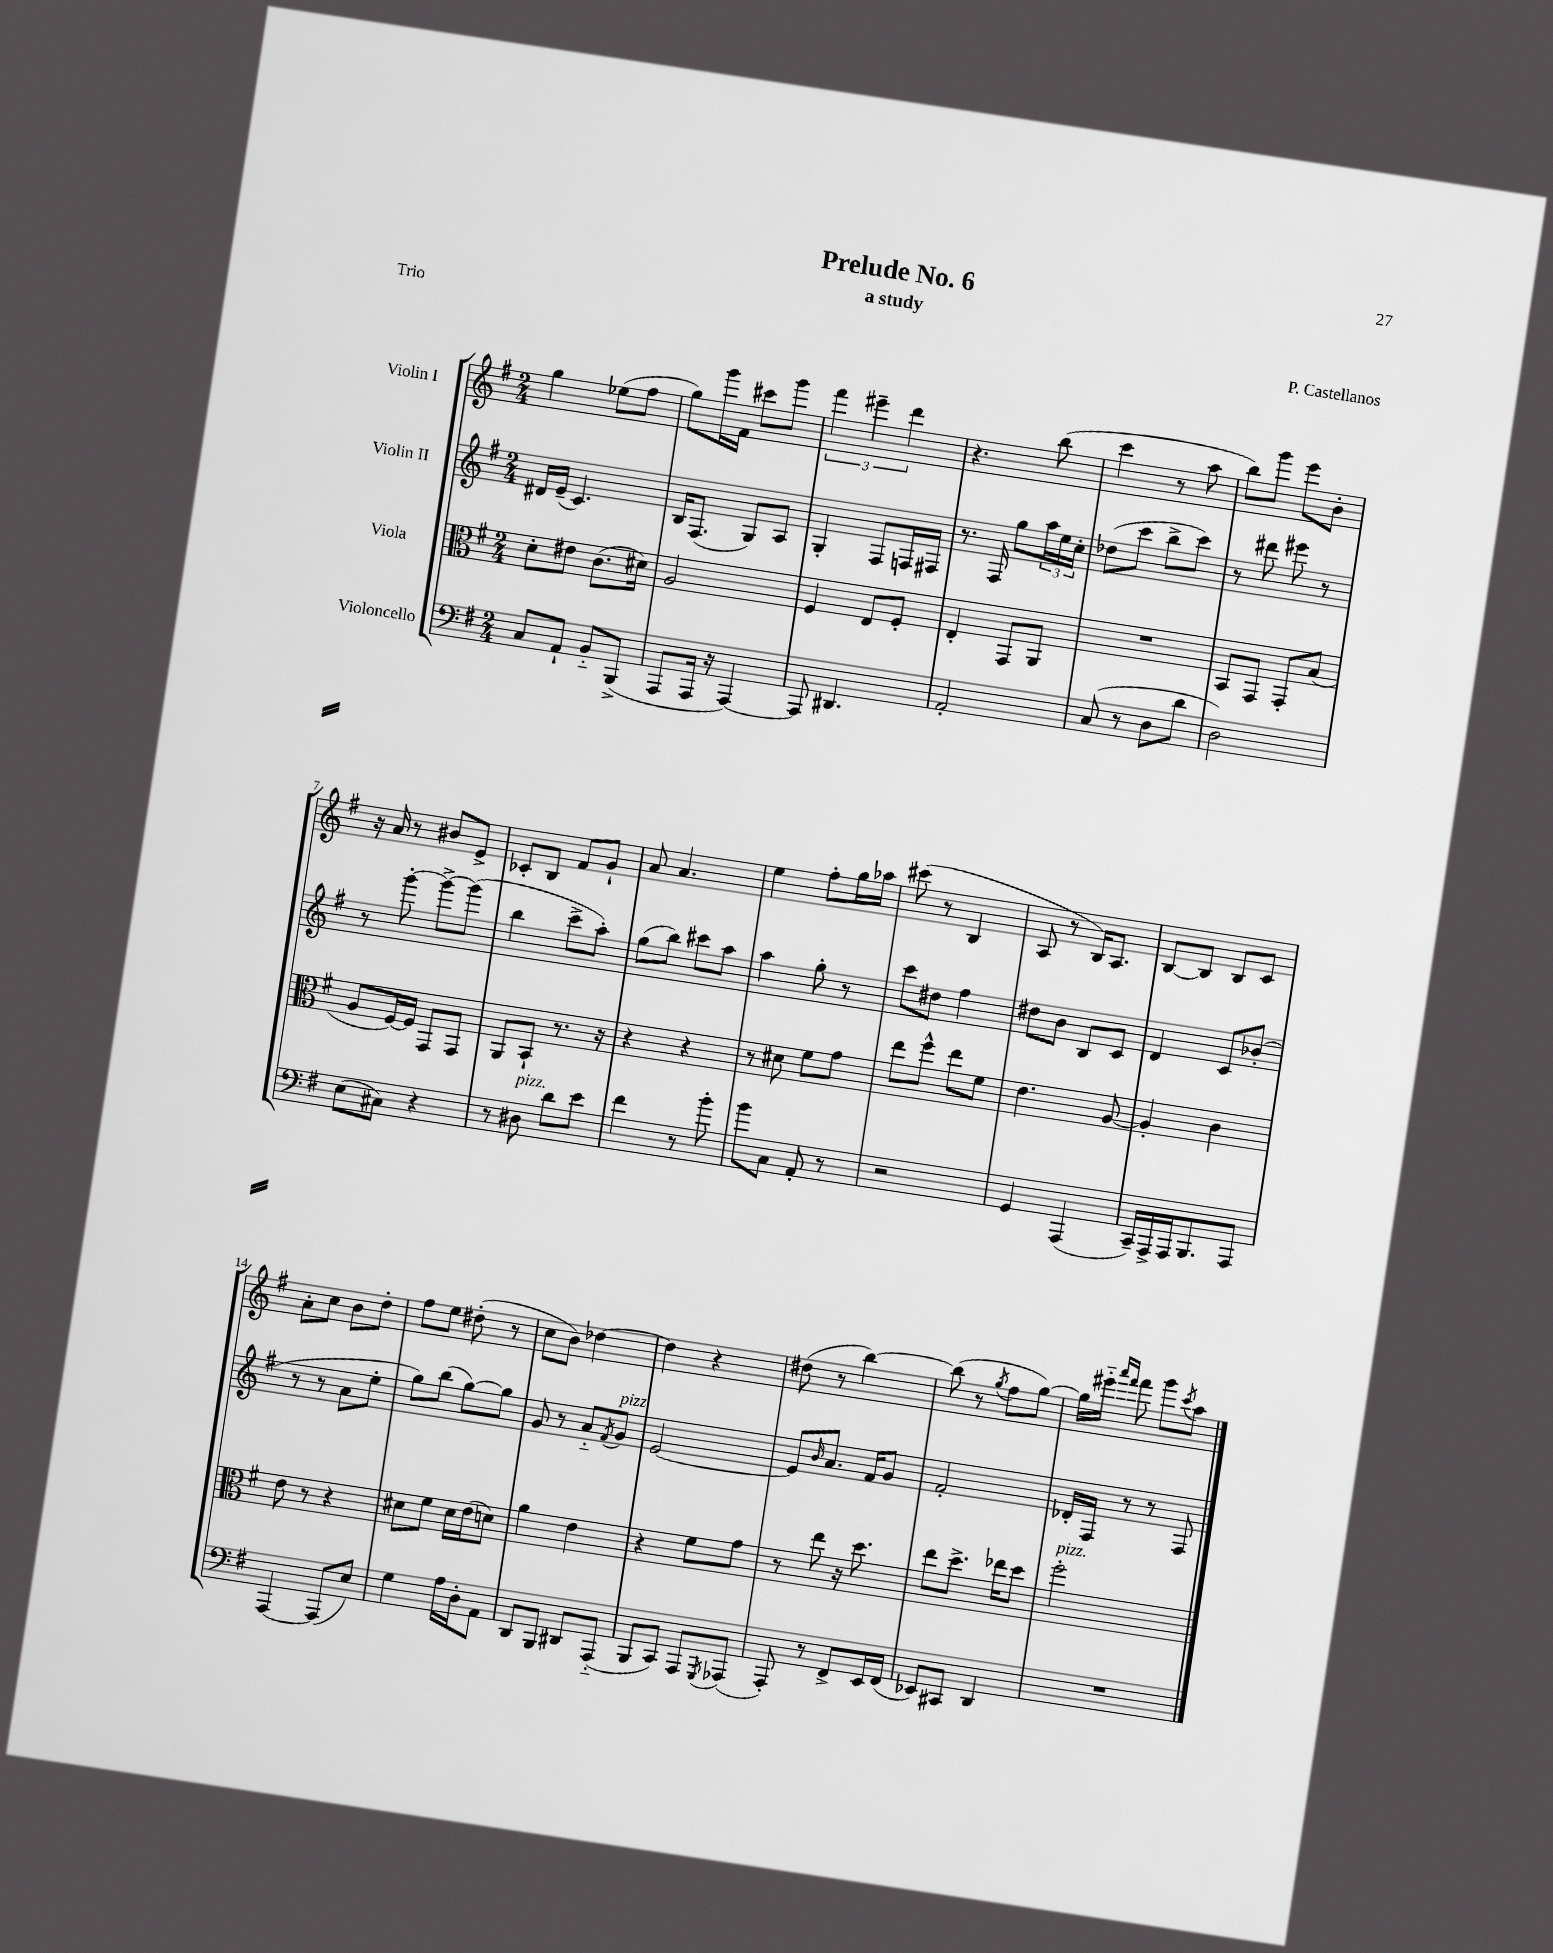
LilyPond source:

\header { title = "Prelude No. 6" composer = "P. Castellanos" subtitle = "a study" piece = "Trio" }
<<
\new StaffGroup <<
\new Staff = "s0" \with { instrumentName = "Violin I" } {
    \clef treble \key g \major \numericTimeSignature \time 2/4
    g''4 ees''8( fis''8 |
    g''8) g'''16 fis'16 cis'''8 g'''8 |
    \tuplet 3/2 { fis'''4 eis'''4-- d'''4 } |
    r4. b''8( |
    c'''4 r8 a''8 |
    b''8) g'''8 e'''8 b'8-. |
    r16 a'16 r8 bis'8 e'8-> |
    ces'8-. b8 fis'8 g'8-! |
    a'8 a'4. |
    e''4 fis''8-. g''16 aes''16 |
    cis'''8( r8 b4 |
    a8 r8 b16) a8. |
    b8~ b8 b8 c'8 |
    a'8-. c''8 b'8 d''8-. |
    fis''8 e''8 dis''8-.( r8 |
    c''8 b'8) des''4~ |
    des''4 r4 |
    dis''8( r8 b''4~) |
    b''8( r8 \acciaccatura { g''8 } fis''8 g''8~) |
    g''16 eis'''16-_ \grace { a'''16 fis'''16 } fis'''8 g'''8 \acciaccatura { c'''8 } a''8 \bar "|." |
}
\new Staff = "s1" \with { instrumentName = "Violin II" } {
    \clef treble \key g \major \numericTimeSignature \time 2/4
    dis'16 e'16--( c'4.) |
    b16 fis8.( g8) a8 |
    g4-. fis8 f16 fis16 |
    r8. fis16 g''8 \tuplet 3/2 { a''16 e''16 c''16-. } |
    des''8( c'''8 b''8-> c'''8) |
    r8 dis'''8 eis'''8 r8 |
    r8 g'''8~-. g'''8~-> g'''8( |
    b''4 c'''8-> a''8-.) |
    g''8( b''8) cis'''8 a''8 |
    a''4 g''8-. r8 |
    c'''8 dis''8 fis''4 |
    dis''8 b'8 b8 c'8 |
    d'4 c'8 bes'8-.( |
    r8 r8 a'8 e''8-. |
    g''8) b''8( g''8~) g''8 |
    g'8 r8 a'8-_ \acciaccatura { fis'8 } g'8^\markup { \italic "pizz." } |
    e'2~ |
    e'8 \grace { b'16 } a'8. fis'16 g'8 |
    fis'2-. |
    des'16-. fis16 r8 r8 fis8 \bar "|." |
}
\new Staff = "s2" \with { instrumentName = "Viola" } {
    \clef alto \key g \major \numericTimeSignature \time 2/4
    d'8-. eis'8 c'8.( dis'16) |
    a2 |
    fis4 e8 fis8-. |
    e4-. g,8 a,8 |
    R2 |
    b,8 g,8 g,8-. b8( |
    a8 fis16~) fis16 g,8 g,8 |
    a,8 b,8-! r8. r16 |
    r4 r4 |
    r8 dis'8 fis'8 g'8 |
    e''8 fis''8-^ e''8 fis'8 |
    e'4. a8~ |
    a4-. c'4 |
    e'8 r8 r4 |
    dis'8 fis'8 dis'16 e'16( d'8) |
    a'4 e'4 |
    r4 fis'8 g'8 |
    r8 e''8 r16 d''8. |
    e''8 d''8.-> ees''16 d''8 |
    fis''2-.^\markup { \italic "pizz." } \bar "|." |
}
\new Staff = "s3" \with { instrumentName = "Violoncello" } {
    \clef bass \key g \major \numericTimeSignature \time 2/4
    c8 a,8-! b,8-_ b,,8->( |
    a,,8 a,,16 r16 a,,4~) |
    a,,8 dis,4. |
    a,2-. |
    c8( r8 d8 d'8 |
    d2) |
    e8( cis8) r4 |
    r8 dis8^\markup { \italic "pizz." } d'8 e'8 |
    fis'4 r8 b'8-. |
    b'8 c8 a,8-. r8 |
    r2 |
    g,4 a,,4( |
    c,16--) a,,16-> a,,16 b,,8. a,,8 |
    a,,4~ a,,8( e8) |
    g4 a16 d16-. a,8 |
    d,8 b,,8 dis,8 a,,8-_( |
    b,,8 c,8) a,,8 \acciaccatura { g,,8 } aes,,8( |
    a,,8-.) r8 fis,8-> e,16 fis,16( |
    ees,8) cis,8 d,4 |
    R2 \bar "|." |
}
>>
>>
